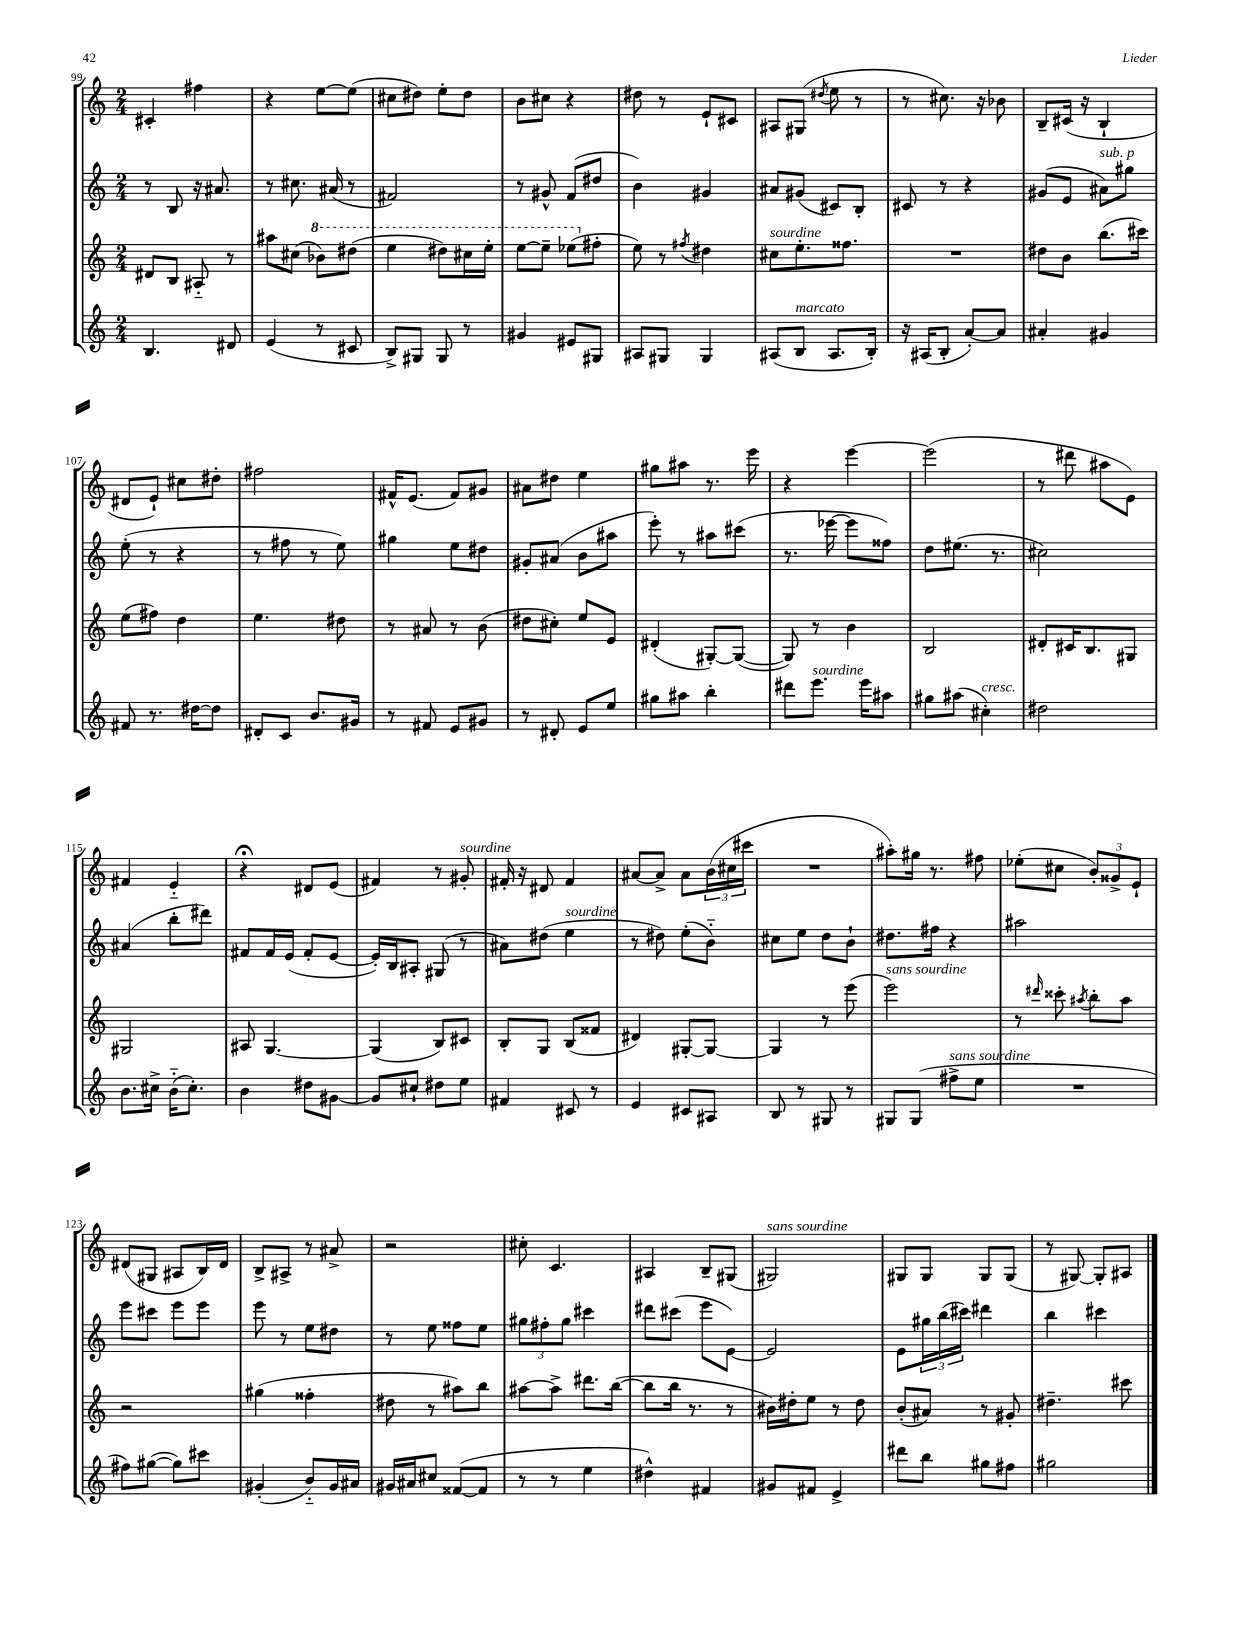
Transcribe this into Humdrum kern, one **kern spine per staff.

**kern	**kern	**kern	**kern
*staff4	*staff3	*staff2	*staff1
*clefG2	*clefG2	*clefG2	*clefG2
*k[]	*k[]	*k[]	*k[]
*M2/4	*M2/4	*M2/4	*M2/4
4.B	8d#	8r	4c#'
.	8B	8B	.
.	8A#'~	16r	4ff#
.	.	8.a#	.
8d#	8r	.	.
=	=	=	=
(4e	8aa#	8r	4r
.	(8cc#	8.cc#	.
8r	8bb-)	.	[8ee
.	.	(16a#	.
8c#	(8ddd#	8r	(8ee]
=	=	=	=
8B^)	4eee	2f#)	8cc#
8G#	.	.	8dd#)
8G#	8ddd#)	.	8ee'
8r	16ccc#	.	8dd#
.	16eee'	.	.
=	=	=	=
4g#	[8eee	8r	8b
.	8eee~]	8g#^^	8cc#
8e#	(8eee-	(8f	4r
8G#	8ff#'	8dd#	.
=	=	=	=
8A#	8ee)	4b)	8dd#
8G#	8r	.	8r
.	8qff#	.	.
4G#	4dd#	4g#	8e`
.	.	.	8c#
=	=	=	=
(8A#	8cc#	8a#	8A#
8B	8.ee'	(8g#	(8G#
.	.	.	8qdd#
8.A#	.	8c#)	8ee
.	8.ff##	.	.
.	.	8B'	8r
16B')	.	.	.
=	=	=	=
16r	2r	8c#	8r
(16A#	.	.	.
8B'	.	8r	8.cc#)
[8a')	.	4r	.
.	.	.	16r
8a]	.	.	8b-
=	=	=	=
4a#'	8dd#	(8g#	8B~
.	8b	8e	(16c#
.	.	.	16r
4g#	(8.bb	8a#)	4B`
.	.	8gg#	.
.	16ccc#)	.	.
=	=	=	=
8f#	(8ee	(8ee'	8d#
8.r	8ff#)	8r	8e`)
.	4dd	4r	8cc#
[16dd#	.	.	.
8dd#]	.	.	8dd#'
=	=	=	=
8d#'	4.ee	8r	2ff#
8c	.	8ff#	.
8.b	.	8r	.
.	8dd#	8ee)	.
16g#	.	.	.
=	=	=	=
8r	8r	4gg#	16f#^^
.	.	.	(8.e
8f#	8a#	.	.
8e	8r	8ee	8f#)
8g#	(8b	8dd#	8g#
=	=	=	=
8r	8dd#	8g#'	8a#
8d#'	8cc#')	(8a#	8dd#
8e	8ee	8b	4ee
8ee	8e	8aa#	.
=	=	=	=
8gg#	(4d#'	8eee')	8gg#
8aa#	.	8r	8aa#
4bb'	[8G#')	8aa#	8.r
.	(8G#_	(8ccc#	.
.	.	.	16eee
=	=	=	=
8ddd#	8G#])	8.r	4r
8.eee	8r	.	.
.	.	[16eee-	.
.	4b	8eee-]	[4eee
16eee	.	.	.
8aa#	.	8ff##)	.
=	=	=	=
8gg#	2B	8dd	(2eee]
(8aa#	.	(8.ee#	.
4cc#')	.	.	.
.	.	8.r	.
=	=	=	=
2dd#	8d#'	2cc#)	8r
.	16c#	.	8ddd#
.	8.B	.	.
.	.	.	8aa#
.	8G#	.	8e)
=	=	=	=
8.b	2G#	(4a#	4f#
16cc#^	.	.	.
(16b'~	.	8bb'	4e'~
8.cc#')	.	.	.
.	.	8ddd#)	.
=	=	=	=
4b	8A#	8f#	4r;
.	[4.G	16f#	.
.	.	(16e	.
8dd#	.	8f#'	8d#
[8g#	.	[8e	(8e
=	=	=	=
8g#]	(4G]	16e'])	4f#)
.	.	16B	.
8cc#`	.	8A#'	.
8dd#	8B)	(8G#	8r
8ee	8c#	8r	8g#'
=	=	=	=
4f#	8B'	8a#)	16f#'
.	.	.	16r
.	8G	(8dd#	8d#
8c#	(8B	4ee	4f#
8r	8f##	.	.
=	=	=	=
4e	4d#)	8r	[8a#
.	.	8dd#)	8a#^]
8c#	[8G#'	(8ee'	8a#
8A#	8G#_	8b'~)	(24b
.	.	.	24cc#
.	.	.	24ccc#
=	=	=	=
8B	4G#]	8cc#	2r
8r	.	8ee	.
8G#	8r	8dd	.
8r	(8eee	8b`	.
=	=	=	=
8G#	2eee)	8.dd#	8aa#')
(8G#	.	.	16gg#
.	.	16ff#	8.r
8ff#^	.	4r	.
8ee	.	.	8ff#
=	=	=	=
2r	8r	2aa#	(8ee-'
.	16qqddd#	.	.
.	8ccc##'	.	8cc#
.	8qaa#	.	.
.	8bb'	.	12b')
.	.	.	12g##^
.	8aa#	.	.
.	.	.	12e`
=	=	=	=
8ff#)	2r	8eee	(8d#
([8gg#	.	8ccc#	8G#
8gg#])	.	8eee	8A#
8ccc#	.	8eee	16B)
.	.	.	16d#
=	=	=	=
(4g#'	(4gg#	8eee	8B^
.	.	8r	8A#^
8b'~)	4ff##'	8ee	8r
16g#	.	8dd#	8a#^
16a#	.	.	.
=	=	=	=
16g#	8dd#	8r	2r
16a#	.	.	.
8cc#	8r	8ee	.
([8f##	8aa#)	8ff##	.
8f##]	8bb	8ee	.
=	=	=	=
8r	[8aa#	12gg#	8cc#'
.	.	12ff#'	.
8r	8aa#^]	.	4.c
.	.	12gg#	.
4ee	8.ddd#	4ccc#	.
.	([16bb	.	.
=	=	=	=
4dd#^^)	8bb]	8ddd#	4A#
.	16bb	(8ccc#	.
.	8.r	.	.
4f#	.	8eee	8B~
.	8r	[8e)	(8G#
=	=	=	=
8g#	16b#)	2e]	2G#)
.	16dd#'	.	.
8f#	8ee	.	.
4e^	8r	.	.
.	8dd#	.	.
=	=	=	=
8ddd#	(8b'	8e	8G#
8bb	8a#)	24gg#	8G#
.	.	(24bb	.
.	.	24ccc#)	.
8gg#	8r	4ddd#	8G#
8ff#	8g#'	.	(8G#
=	=	=	=
2gg#	4.dd#~	4bb	8r
.	.	.	[8G#)
.	.	4ccc#	8G#']
.	8ccc#	.	8A#
==	==	==	==
*-	*-	*-	*-
